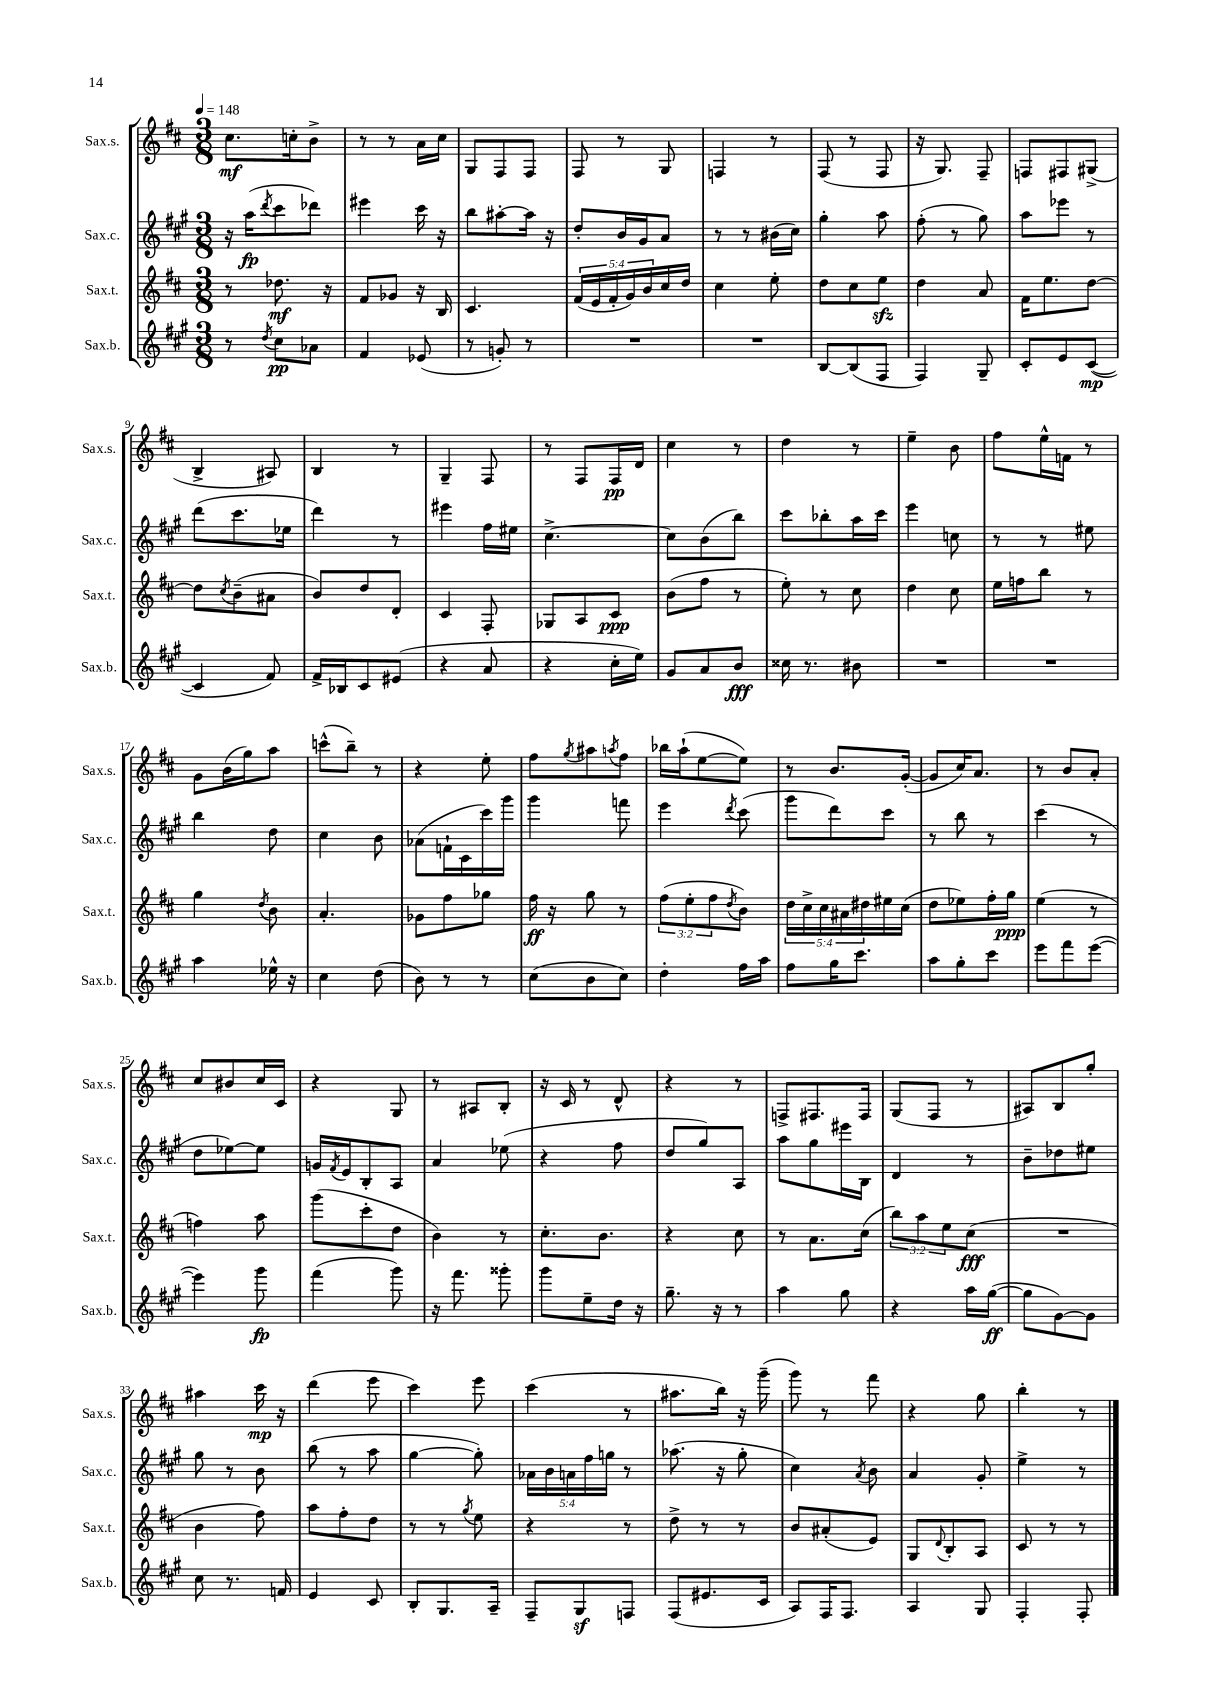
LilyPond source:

<<
\new StaffGroup <<
\new Staff = "s0" \with { instrumentName = "Sax.s." shortInstrumentName = "Sax.s." } {
    \clef treble \key d \major \numericTimeSignature \time 3/8 \tempo 4 = 148
    cis''8.\mf c''16-. b'8-> |
    r8 r8 a'16 cis''16 |
    g8 fis8 fis8 |
    fis8 r8 g8 |
    f4 r8 |
    fis8( r8 fis8 |
    r16 g8.) fis8-- |
    f8 fis8 gis8->( |
    b4-> ais8) |
    b4 r8 |
    g4-- fis8 |
    r8 fis8 fis16\pp d'16 |
    cis''4 r8 |
    d''4 r8 |
    e''4-- b'8 |
    fis''8 e''16-^ f'16 r8 |
    g'8 b'16( g''16) a''8 |
    c'''8-^( b''8--) r8 |
    r4 e''8-. |
    fis''8 \acciaccatura { g''8 } ais''8 \acciaccatura { a''8 } fis''8 |
    bes''16 a''16-!( e''8~ e''8) |
    r8 b'8. g'16~-.( |
    g'8 cis''16) a'8. |
    r8 b'8 a'8-. |
    cis''8 bis'8 cis''16 cis'16 |
    r4 g8 |
    r8 ais8 b8-. |
    r16 cis'16 r8 d'8-^ |
    r4 r8 |
    f8-> fis8. fis16 |
    g8( fis8 r8 |
    ais8) b8 g''8-. |
    ais''4 cis'''16\mp r16 |
    d'''4( e'''8 |
    cis'''4) e'''8 |
    cis'''4( r8 |
    ais''8. b''16) r16 g'''16--( |
    g'''8) r8 fis'''8 |
    r4 g''8 |
    b''4-. r8 \bar "|." |
}
\new Staff = "s1" \with { instrumentName = "Sax.c." shortInstrumentName = "Sax.c." } {
    \clef treble \key a \major \numericTimeSignature \time 3/8 \override Staff.TupletNumber.text = #tuplet-number::calc-fraction-text
    r16 a''16\fp( \acciaccatura { d'''8 } cis'''8 des'''8) |
    eis'''4 cis'''16 r16 |
    b''8 ais''8~-. ais''16 r16 |
    d''8-. b'16 gis'16 a'8 |
    r8 r8 bis'16( cis''16) |
    gis''4-. a''8 |
    fis''8-.( r8 gis''8) |
    a''8 ees'''8 r8 |
    d'''8( cis'''8. ees''16 |
    d'''4) r8 |
    eis'''4 fis''16 eis''16 |
    cis''4.~-> |
    cis''8 b'8( b''8) |
    cis'''8 bes''8-. a''16 cis'''16 |
    e'''4 c''8 |
    r8 r8 eis''8 |
    b''4 d''8 |
    cis''4 b'8 |
    aes'8( f'16-! cis'16 cis'''16) gis'''16 |
    gis'''4 f'''8 |
    e'''4 \acciaccatura { d'''8 } cis'''8( |
    gis'''8 d'''8) cis'''8 |
    r8 b''8 r8 |
    cis'''4( r8 |
    d''8 ees''8~) ees''8 |
    g'16 \acciaccatura { fis'8 } e'16 b8-. a8 |
    a'4 ees''8( |
    r4 fis''8 |
    d''8 gis''8) a8 |
    a''8 gis''8 eis'''16 b16 |
    d'4 r8 |
    b'8-- des''8 eis''8 |
    gis''8 r8 b'8 |
    b''8( r8 a''8 |
    gis''4~ gis''8-.) |
    \tuplet 5/4 { aes'16 b'16 a'16 fis''16 g''16 } r8 |
    aes''8.( r16 gis''8-. |
    cis''4) \acciaccatura { a'8 } b'8 |
    a'4 gis'8-. |
    e''4-> r8 \bar "|." |
}
\new Staff = "s2" \with { instrumentName = "Sax.t." shortInstrumentName = "Sax.t." } {
    \clef treble \key d \major \numericTimeSignature \time 3/8 \override Staff.TupletNumber.text = #tuplet-number::calc-fraction-text
    r8 des''8.\mf r16 |
    fis'8 ges'8 r16 b16 |
    cis'4. |
    \tuplet 5/4 { fis'16( e'16 fis'16-. g'16) b'16 } cis''16 d''16 |
    cis''4 e''8-. |
    d''8 cis''8 e''8\sfz |
    d''4 a'8 |
    fis'16 e''8. d''8~ |
    d''8 \acciaccatura { cis''8 } b'8--( ais'8 |
    b'8) d''8 d'8-. |
    cis'4 fis8-. |
    ges8 a8 cis'8\ppp |
    b'8( fis''8 r8 |
    e''8-.) r8 cis''8 |
    d''4 cis''8 |
    e''16 f''16 b''8 r8 |
    g''4 \acciaccatura { d''8 } b'8 |
    a'4.-. |
    ges'8 fis''8 ges''8 |
    fis''16\ff r16 g''8 r8 |
    \tuplet 3/2 { fis''8( e''8-. fis''8 } \acciaccatura { d''8 } b'8) |
    \tuplet 5/4 { d''16 cis''16-> cis''16 ais'16 dis''16 } eis''16 cis''16( |
    d''8 ees''8) fis''16-. g''16\ppp |
    e''4( r8 |
    f''4) a''8 |
    g'''8( cis'''8-. d''8 |
    b'4) r8 |
    cis''8.-. b'8. |
    r4 cis''8 |
    r8 a'8. cis''16( |
    \tuplet 3/2 { b''8) a''8 e''8 } cis''8\fff( |
    R4. |
    b'4 fis''8) |
    a''8 fis''8-. d''8 |
    r8 r8 \acciaccatura { g''8 } e''8 |
    r4 r8 |
    d''8-> r8 r8 |
    b'8 ais'8-.( e'8) |
    g8 \appoggiatura { d'8 } b8-. a8 |
    cis'8 r8 r8 \bar "|." |
}
\new Staff = "s3" \with { instrumentName = "Sax.b." shortInstrumentName = "Sax.b." } {
    \clef treble \key a \major \numericTimeSignature \time 3/8
    r8 \acciaccatura { d''8 } cis''8\pp aes'8 |
    fis'4 ees'8( |
    r8 g'8-.) r8 |
    R4. |
    R4. |
    b8~ b8( fis8 |
    fis4) gis8-- |
    cis'8-. e'8 cis'8~\mp( |
    cis'4 fis'8) |
    fis'16-> bes16 cis'8 eis'8( |
    r4 a'8 |
    r4 cis''16-. e''16) |
    gis'8 a'8 b'8\fff |
    cisis''16 r8. bis'8 |
    R4. |
    R4. |
    a''4 ees''16-^ r16 |
    cis''4 d''8( |
    b'8) r8 r8 |
    cis''8( b'8 cis''8) |
    d''4-. fis''16 a''16 |
    fis''8 gis''16 cis'''8. |
    a''8 gis''8-. cis'''8 |
    e'''8 fis'''8 e'''8~( |
    e'''4) gis'''8\fp |
    fis'''4( gis'''8) |
    r16 fis'''8. gisis'''8-. |
    gis'''8 e''8-- d''16 r16 |
    gis''8.-- r16 r8 |
    a''4 gis''8 |
    r4 a''16 gis''16~\ff( |
    gis''8 gis'8~) gis'8 |
    cis''8 r8. f'16 |
    e'4 cis'8 |
    b8-. gis8. a16-- |
    fis8-- gis8\sf f8 |
    fis8( eis'8. cis'16 |
    a8) fis16 fis8. |
    a4 gis8 |
    fis4-. fis8-. \bar "|." |
}
>>
>>
